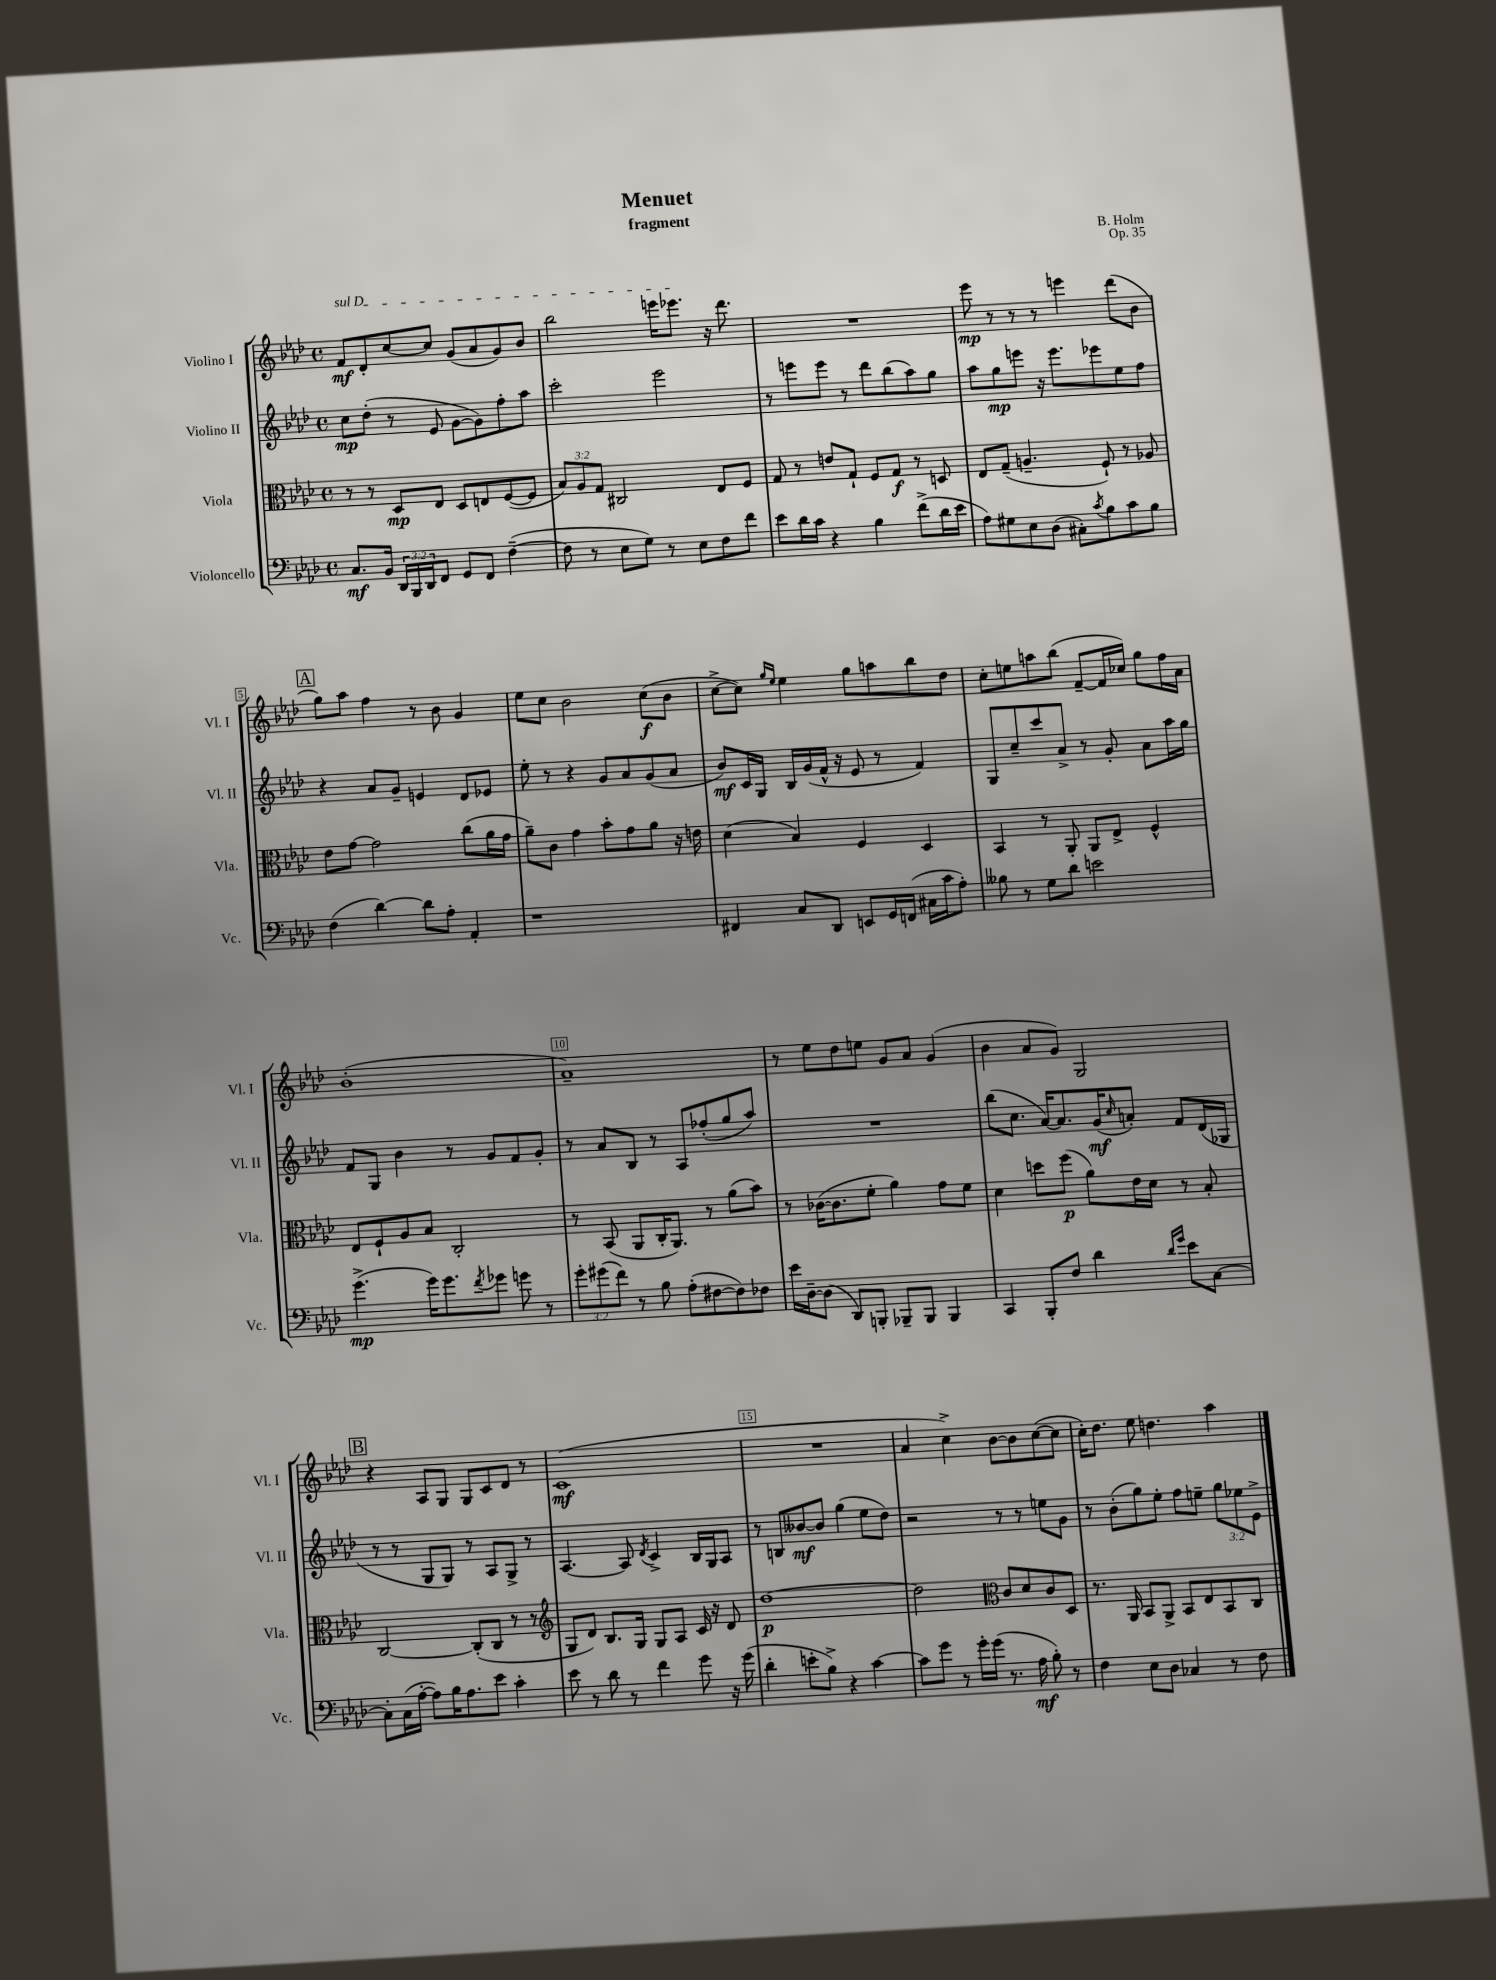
\header { title = "Menuet" composer = "B. Holm" subtitle = "fragment" opus = "Op. 35" }
<<
\new StaffGroup <<
\new Staff = "s0" \with { instrumentName = "Violino I" shortInstrumentName = "Vl. I" } {
    \clef treble \key aes \major \defaultTimeSignature \time 4/4
    \once \override TextSpanner.bound-details.left.text = \markup { \italic "sul D" } f'8\mf\startTextSpan des'8-. c''8~ c''8 g'8( aes'8 g'8) bes'8 |
    bes''2 e'''16 ees'''8.\stopTextSpan r16 des'''8. |
    R1 |
    ees'''8\mp r8 r8 r8 e'''4 des'''8( bes'8 |
    \mark \markup { \box "A" } g''8) aes''8 f''4 r8 bes'8 g'4 |
    ees''8 c''8 bes'2 c''8\f( bes'8 |
    c''8~-> c''8) \grace { g''16 ees''16 } ees''4 g''8 a''8 bes''8 des''8 |
    c''8-. e''8 a''8 bes''8( f'8~-- f'16 ces''16) g''8 f''16 aes'16 |
    bes'1-.( |
    aes'1--) |
    r8 ees''8 des''8 e''8 g'8 aes'8 g'4( |
    bes'4 aes'8 g'8) g2 |
    \mark \markup { \box "B" } r4 aes8 g8 g8 c'8 des'8 r8 |
    c'1\mf( |
    R1 |
    aes'4 c''4->) bes'8~ bes'8 c''8~( c''8 |
    c''16-.) des''8. ees''8 d''4. aes''4 \bar "|." |
}
\new Staff = "s1" \with { instrumentName = "Violino II" shortInstrumentName = "Vl. II" } {
    \clef treble \key aes \major \defaultTimeSignature \time 4/4 \override Staff.TupletNumber.text = #tuplet-number::calc-fraction-text
    c''8\mp des''8-.( r8 ees'8 g'8~ g'8) f''8-. aes''8 |
    c'''2-. ees'''2 |
    r8 e'''8 e'''8 r8 des'''8 bes''8( aes''8) g''8 |
    aes''8 g''8\mp e'''8 r16 e'''8. ees'''8 ees''8 f''8 |
    \mark \markup { \box "A" } r4 aes'8 g'8-- e'4 des'8 ees'8 |
    ees''8-. r8 r4 g'8 aes'8 g'8( aes'8 |
    bes'8\mf) c'16 g16 bes16 g'16( f'16-^ r16 ees'8 r8 f'4) |
    g8 c''8-- c'''8 aes'8-> r8 g'8-. aes'8 aes''16 g''16 |
    f'8 g8 bes'4 r8 g'8 f'8 g'8-. |
    r8 aes'8 bes8 r8 aes8 fes''8-.( g''8 aes''8) |
    R1 |
    bes''8( c''8. aes'16~) aes'8. g'16\mf( \grace { c''16 } a'8-.) f'8 des'16( ges16 |
    \mark \markup { \box "B" } r8 r8 g8 g8) r8 aes8 g8-> r8 |
    aes4.~ aes8 \acciaccatura { des'8 } c'4-> bes16 g16 aes8 |
    r8 b8 beses'8~\mf beses'8 g''4( ees''8 des''8) |
    r2 r8 r8 e''8 g'8 |
    r8 bes'8-.( g''8) ees''8-. f''8 e''8-- \tuplet 3/2 { g''8 ees''8 ees'8-> } \bar "|." |
}
\new Staff = "s2" \with { instrumentName = "Viola" shortInstrumentName = "Vla." } {
    \clef alto \key aes \major \defaultTimeSignature \time 4/4 \override Staff.TupletNumber.text = #tuplet-number::calc-fraction-text
    r8 r8 des8\mp ees8 des8 e8 f8~( f8 |
    \tuplet 3/2 { bes8) aes8 g8 } cis2 ees8 f8 |
    g8 r8 e'8 g8-! f8 g8\f r8 d8 |
    ees8 g8--( a4.-- f8-!) r8 aes8 |
    \mark \markup { \box "A" } ees'8 g'8~ g'2 c''8( aes'16 g'16 |
    aes'8--) c'8 g'4 bes'8-. g'8 aes'8 r16 e'16 |
    des'4( bes4) f4 des4 |
    bes,4 r8 aes,8-. aes,8 ees8-> f4-^ |
    ees8 f8-! aes8 bes8 c2-. |
    r8 bes,8( aes,8 c16-. aes,8.) r8 aes'8( bes'8) |
    r8 ces'16~( ces'8. f'8-. aes'4) g'8 f'8 |
    des'4 d''8 f''8\p( aes'8) ees'16 des'16 r8 bes8-. |
    \mark \markup { \box "B" } c2~ c8-.( c8 r8 r8 |
    \clef treble g8 des'8) bes8. g16 g8 aes8 c'16 r16 des'8 |
    des''1~\p |
    des''2 \clef alto c'8 des'8 c'8 des8 |
    r8. aes,16 bes,8 aes,8-> bes,8 ees8 bes,8 c8 \bar "|." |
}
\new Staff = "s3" \with { instrumentName = "Violoncello" shortInstrumentName = "Vc." } {
    \clef bass \key aes \major \defaultTimeSignature \time 4/4 \override Staff.TupletNumber.text = #tuplet-number::calc-fraction-text
    c8.\mf bes,16 \tuplet 3/2 { des,16 bes,,16 des,16 } f,8 g,8 f,8 f4~--( |
    f8 r8 ees8 g8) r8 ees8 f8 f'8 |
    ees'8 des'16 c'16 r4 bes4 f'8->( des'16 ees'16 |
    aes8) gis8 ees8 des8( cis8-.) \acciaccatura { c'8 } bes8 c'8 bes8 |
    \mark \markup { \box "A" } f4( des'4~) des'8 aes8-. aes,4-. |
    r1 |
    fis,4 c8 des,8 e,8 g,16 f,16( cis16 c'16 aes8-.) |
    beses8 r8 g8 des'8 e'2 |
    g'4.->\mp( g'16) g'8. \acciaccatura { f'8 } ges'8 g'8 r8 |
    \tuplet 3/2 { g'8-. gis'8( f'8) } r8 bes8 aes8-.( fis8~ fis8) fes8 |
    ees'16 des16~-- des8( des,8) b,,8-. bes,,8-- bes,,8 bes,,4 |
    c,4 bes,,8-. f8 des'4 \grace { des'16 g'16 } ees'8 c8~ |
    \mark \markup { \box "B" } c8-. c16( aes16~-. aes8) bes16 aes8. ees'8 c'4-. |
    ees'8 r8 des'8 r8 f'4 g'8 r16 g'16( |
    des'4-. e'8-. bes8->) r4 c'4~ |
    c'8 g'8 r8 g'16-. g'16( r8. aes16\mf bes8-.) r8 |
    f4 ees8 des8 ces4 r8 f8 \bar "|." |
}
>>
>>
\layout { \context { \Score \override BarNumber.break-visibility = ##(#f #t #t) barNumberVisibility = #(every-nth-bar-number-visible 5) \override BarNumber.stencil = #(make-stencil-boxer 0.1 0.3 ly:text-interface::print) } }
